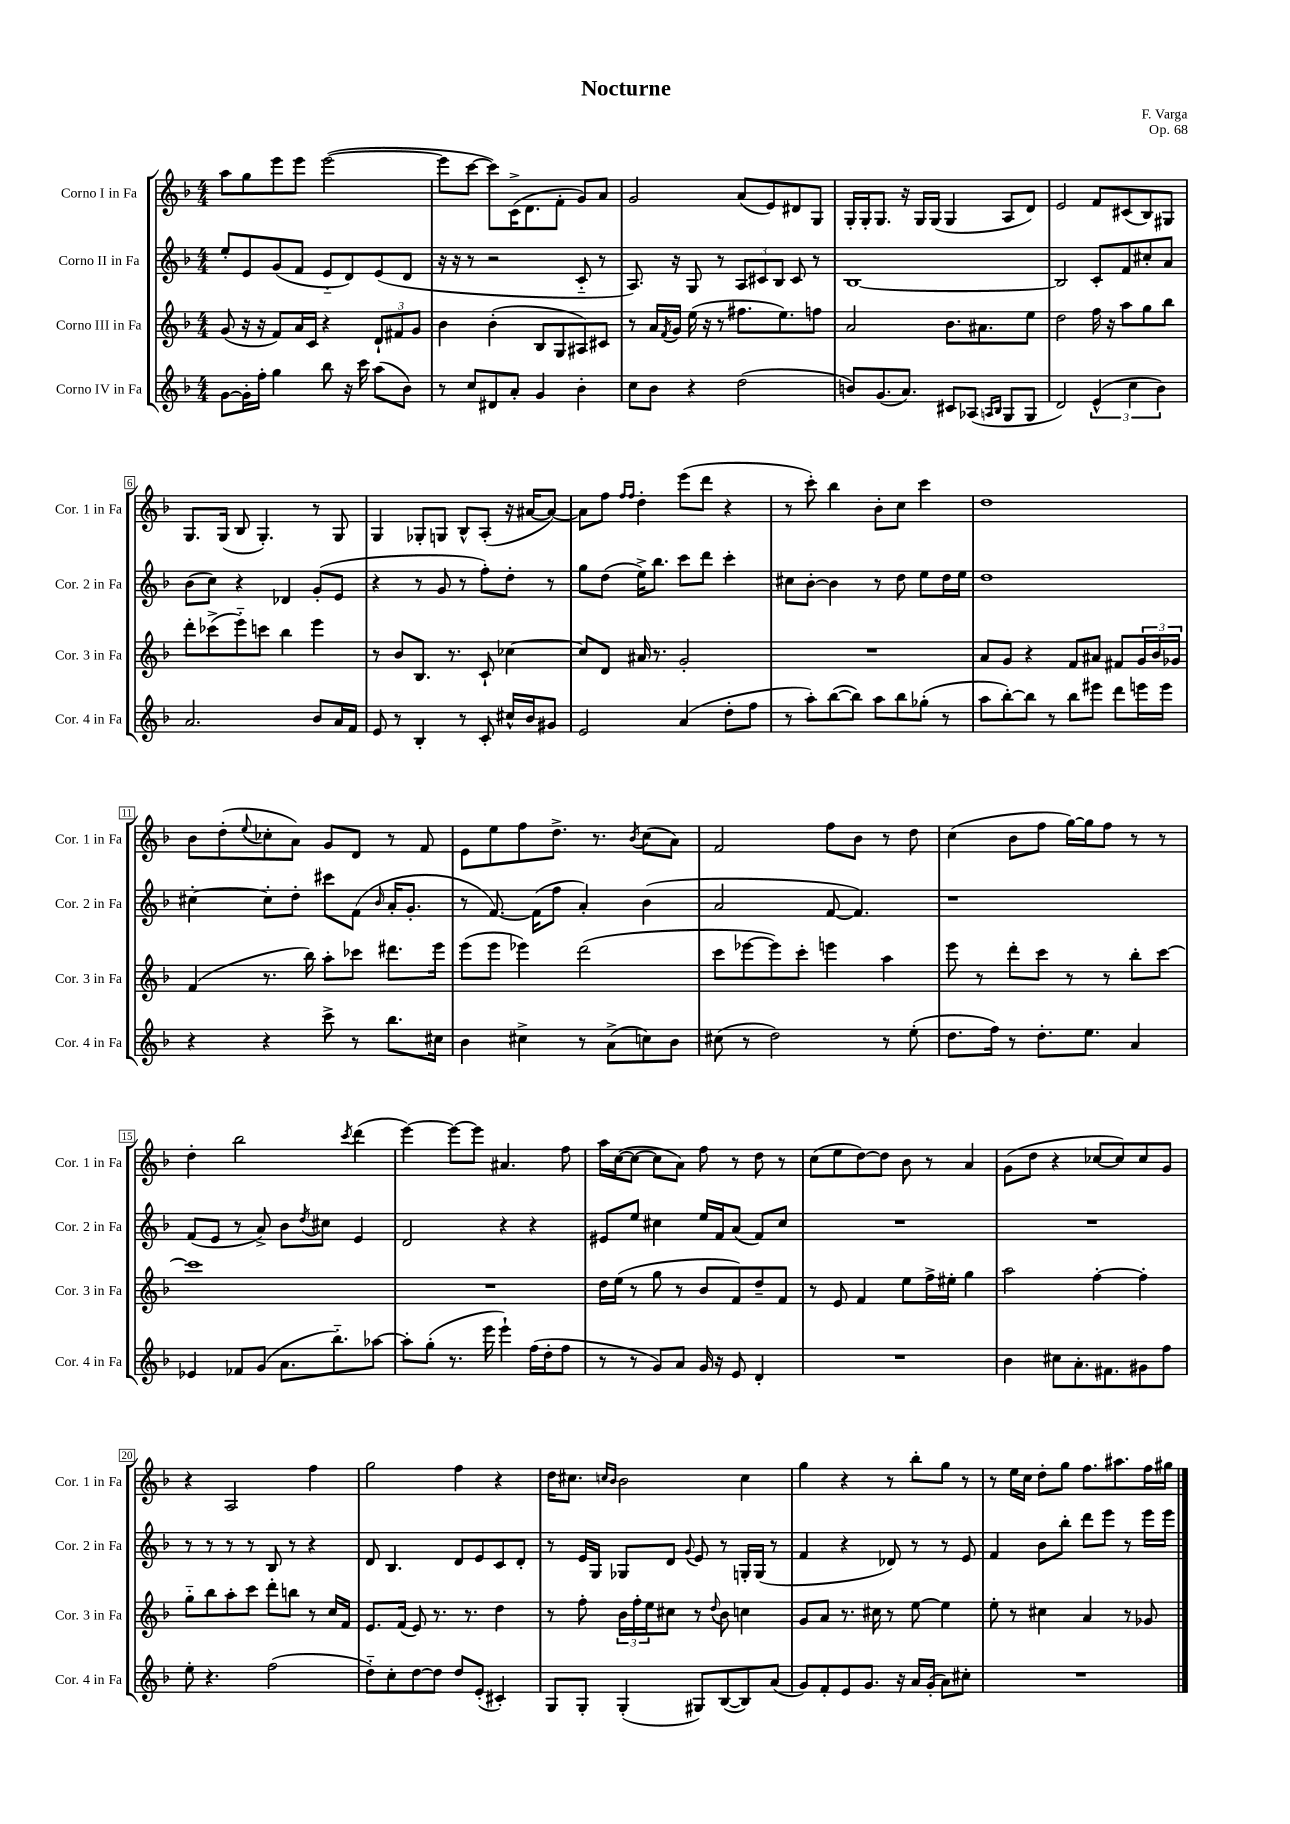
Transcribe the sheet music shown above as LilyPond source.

\header { title = "Nocturne" composer = "F. Varga" opus = "Op. 68" }
<<
\new StaffGroup <<
\new Staff = "s0" \with { instrumentName = "Corno I in Fa" shortInstrumentName = "Cor. 1 in Fa" } {
    \clef treble \key f \major \numericTimeSignature \time 4/4
    a''8 g''8 e'''8 e'''8 e'''2~( |
    e'''8 c'''8~ c'''8) c'16->( d'8. f'8-. g'8) a'8 |
    g'2 a'8( e'8) dis'8 g8 |
    g16-. g16-. g8. r16 g16 g16( g4 a8 d'8) |
    e'2 f'8 cis'8( bes8) gis8 |
    g8. g16( bes8 g4.-.) r8 g8 |
    g4 ges8-. g8 bes8-^ a8-.( r16 ais'16~ ais'8~) |
    ais'8 f''8 \grace { f''16 f''16 } d''4-. e'''8( d'''8 r4 |
    r8 c'''8-.) bes''4 bes'8-. c''8 c'''4 |
    d''1 |
    bes'8 d''8-.( \appoggiatura { e''8 } ces''8-. a'8) g'8 d'8 r8 f'8 |
    e'8 e''8 f''8 d''8.-> r8. \acciaccatura { bes'8 } c''8( a'8) |
    f'2 f''8 bes'8 r8 d''8 |
    c''4( bes'8 f''8 g''16~) g''16 f''8 r8 r8 |
    d''4-. bes''2 \acciaccatura { c'''8 } d'''4( |
    e'''4~) e'''8~ e'''8 ais'4. f''8 |
    a''16 c''16~( c''8~ c''8 a'8) f''8 r8 d''8 r8 |
    c''8( e''8 d''8~) d''8 bes'8 r8 a'4 |
    g'8( d''8 r4 ces''8~ ces''8) ces''8 g'8 |
    r4 a2 f''4 |
    g''2 f''4 r4 |
    d''16 cis''8. \grace { c''16 bes'16 } bes'2 c''4 |
    g''4 r4 r8 bes''8-. g''8 r8 |
    r8 e''16 c''16 d''8-. g''8 f''8. ais''8. f''16 gis''16 \bar "|." |
}
\new Staff = "s1" \with { instrumentName = "Corno II in Fa" shortInstrumentName = "Cor. 2 in Fa" } {
    \clef treble \key f \major \numericTimeSignature \time 4/4
    e''8-. e'8 g'8( f'8 e'8-_ d'8) e'8( d'8 |
    r16 r16 r8 r2 c'8-_ r8 |
    a8.) r16 g8 r8 \tuplet 3/2 { a8 cis'8 bes8 } cis'8 r8 |
    bes1~ |
    bes2 c'8-. f'8 cis''8-. a'8 |
    bes'8( c''8) r4 des'4 g'8-.( e'8 |
    r4 r8 g'8 r8 f''8-.) d''8-. r8 |
    g''8 d''8( e''16->) bes''8. c'''8 d'''8 c'''4-. |
    cis''8 bes'8~-. bes'4 r8 d''8 e''8 d''16 e''16 |
    d''1 |
    cis''4~-. cis''8-. d''8-. cis'''8 f'8( \grace { bes'16 } a'16-. g'8.-. |
    r8 f'8.~) f'16( f''8 a'4-.) bes'4( |
    a'2 f'8~ f'4.) |
    r1 |
    f'8( e'8 r8 a'8->) bes'8 \acciaccatura { d''8 } cis''8 e'4 |
    d'2 r4 r4 |
    eis'8 e''8 cis''4 e''16 f'16 a'8( f'8) cis''8 |
    R1 |
    R1 |
    r8 r8 r8 r8 bes8 r8 r4 |
    d'8 bes4. d'8 e'8 c'8 d'8-. |
    r8 e'16 g16 ges8 d'8 \appoggiatura { g'8 } e'8 r8 g16-. g16( r8 |
    f'4 r4 des'8) r8 r8 e'8 |
    f'4 bes'8 bes''8-. d'''8 e'''8 r8 e'''16 e'''16 \bar "|." |
}
\new Staff = "s2" \with { instrumentName = "Corno III in Fa" shortInstrumentName = "Cor. 3 in Fa" } {
    \clef treble \key f \major \numericTimeSignature \time 4/4
    g'8( r16 r16 f'8) a'16 c'16 r4 \tuplet 3/2 { d'8-! fis'8 g'8 } |
    bes'4 bes'4-.( bes8 g8 ais8) cis'8 |
    r8 a'16 \acciaccatura { f'8 } g'16 e''16( r16 r8 fis''8. e''8.) f''8 |
    a'2 bes'8. ais'8. e''8 |
    d''2 f''16 r16 a''8 g''8 bes''8 |
    d'''8-. ces'''8->( e'''8-_) c'''8 bes''4 e'''4 |
    r8 bes'8 bes8. r8. c'8-! ces''4~ |
    ces''8 d'8 ais'16 r8. g'2-. |
    R1 |
    a'8 g'8 r4 f'8 ais'8 fis'8 \tuplet 3/2 { g'16 bes'16 ges'16 } |
    f'4( r8. bes''16) a''8-. ces'''8 dis'''8. e'''16 |
    e'''8( e'''8 ees'''4) d'''2( |
    c'''8 ees'''8~ ees'''8) c'''8-. e'''4 a''4 |
    e'''8 r8 d'''8-. c'''8 r8 r8 bes''8-. c'''8~ |
    c'''1 |
    R1 |
    d''16 e''16( r8 g''8 r8 bes'8 f'8) d''8-- f'8 |
    r8 e'8 f'4 e''8 f''16-> eis''16-. g''4 |
    a''2 f''4~-. f''4-. |
    g''8-_ bes''8 a''8-. c'''8 d'''8-. b''8 r8 c''16 f'16 |
    e'8. f'16( e'8) r8. r8. d''4 |
    r8 f''8-. \tuplet 3/2 { bes'16 f''16-. e''16 } cis''8 r8 \appoggiatura { d''8 } bes'8 c''4 |
    g'8 a'8 r8. cis''16 r8 e''8~ e''4 |
    e''8-. r8 cis''4 a'4 r8 ges'8 \bar "|." |
}
\new Staff = "s3" \with { instrumentName = "Corno IV in Fa" shortInstrumentName = "Cor. 4 in Fa" } {
    \clef treble \key f \major \numericTimeSignature \time 4/4
    g'8~ g'16-. f''16-. g''4 bes''8 r16 c'''16 a''8( bes'8) |
    r8 c''8 dis'8 a'8-. g'4 bes'4-. |
    c''8 bes'8 r4 d''2( |
    b'8) g'8.( a'8.) cis'8 aes8( \grace { a16 bes16 } g8 g8 |
    d'2) \tuplet 3/2 { e'4-^( c''4 bes'4) } |
    a'2. bes'8 a'16 f'16 |
    e'8 r8 bes4-. r8 c'8-. cis''16-^ bes'16 gis'8 |
    e'2 a'4( d''8-. f''8 |
    r8 a''8-.) bes''8~( bes''8) a''8 bes''8 ges''8-.( r8 |
    a''8 bes''8~-.) bes''8 r8 bes''8 eis'''8 d'''8 e'''16 e'''16 |
    r4 r4 c'''8-> r8 bes''8. cis''16 |
    bes'4 cis''4-> r8 a'8->( c''8) bes'8 |
    cis''8( r8 d''2) r8 e''8-.( |
    d''8. f''16) r8 d''8.-. e''8. a'4 |
    ees'4 fes'8 g'8( a'8. bes''8.-_) aes''8~ |
    aes''8-. g''8-.( r8. e'''16 e'''4-!) f''16( d''16-. f''8 |
    r8 r8 g'8) a'8 g'16 r16 e'8 d'4-. |
    R1 |
    bes'4 cis''8 a'8.-. fis'8. gis'8 f''8 |
    e''8-. r4. f''2( |
    d''8-_) c''8-. d''8~ d''8 d''8 e'8-.( cis'4-.) |
    g8 g8-. g4-.( gis8) bes8~( bes8) a'8( |
    g'8) f'8-. e'8 g'8. r16 a'16 g'16-.( a'8) cis''8-. |
    R1 \bar "|." |
}
>>
>>
\layout { \context { \Score \override BarNumber.stencil = #(make-stencil-boxer 0.1 0.3 ly:text-interface::print) } }
